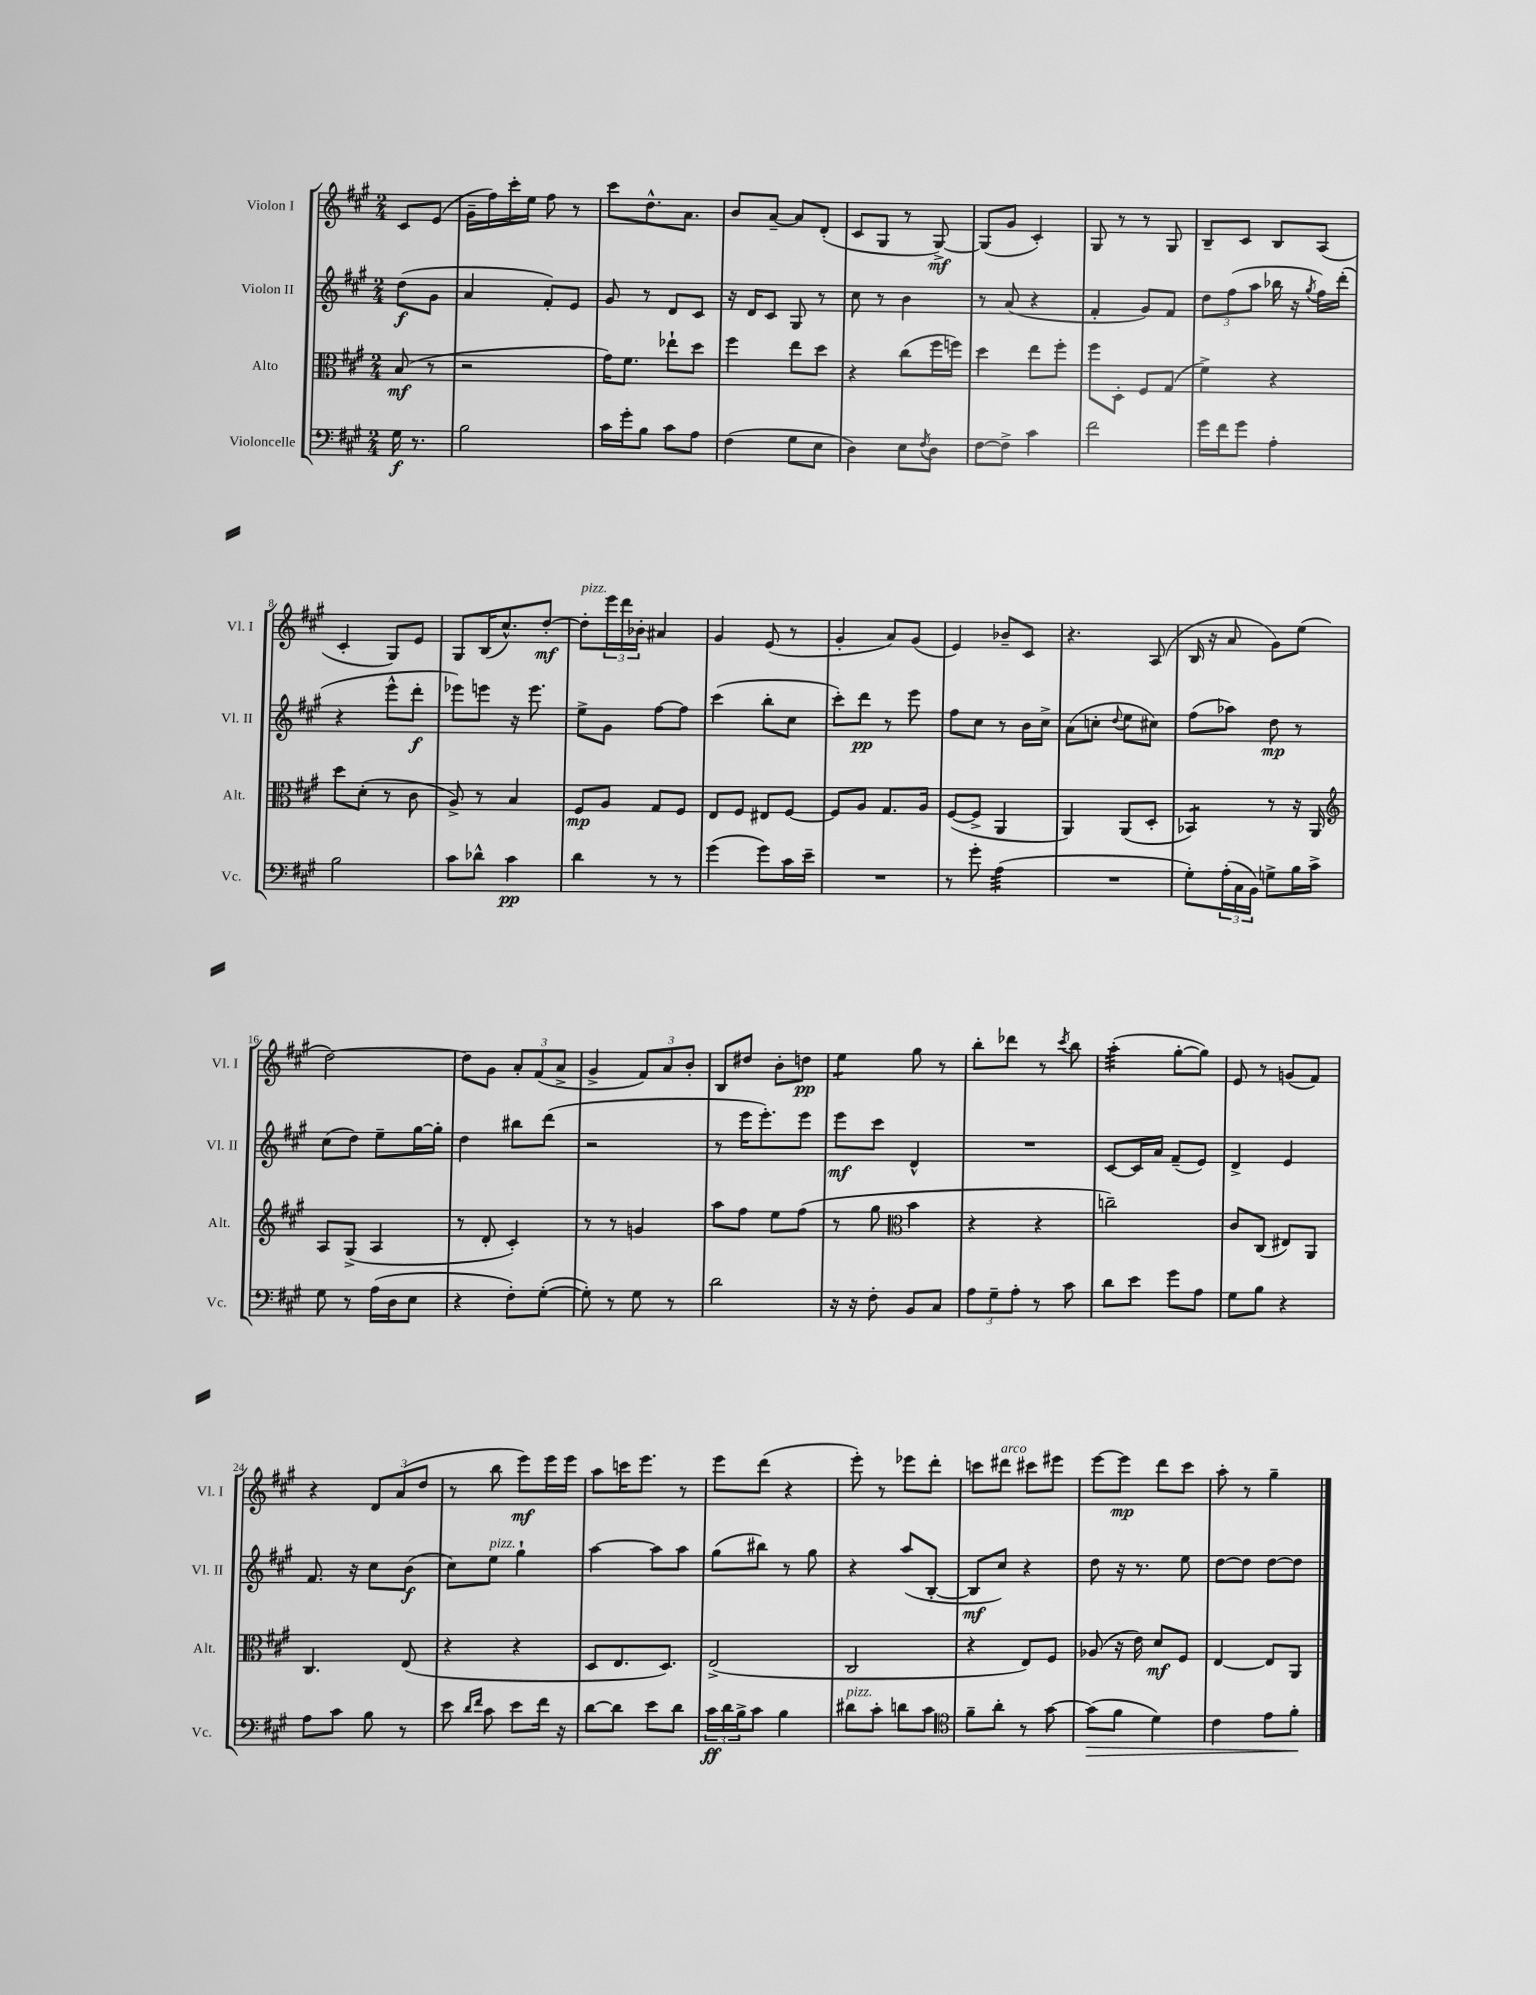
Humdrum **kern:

**kern	**kern	**kern	**kern
*staff4	*staff3	*staff2	*staff1
*clefF4	*clefC3	*clefG2	*clefG2
*k[f#c#g#]	*k[f#c#g#]	*k[f#c#g#]	*k[f#c#g#]
*M2/4	*M2/4	*M2/4	*M2/4
16G#	(8B	(8dd	8c#
8.r	.	.	.
.	8r	8g#	(8e
=	=	=	=
2B	2r	4a	16g#~
.	.	.	16ff#)
.	.	.	16ccc#'
.	.	.	16ee
.	.	8f#')	8ff#
.	.	8e	8r
=	=	=	=
16c#	16g#)	8g#	8ccc#
16g#'	8.f#	.	.
8B	.	8r	8.dd^^
8c#	8ee-`	8d	.
.	.	.	8.a
8A	8dd	8c#	.
=	=	=	=
(4F#	4ff#	16r	8b
.	.	16d	.
.	.	8c#	[8a~
8G#	8ee	8G#	8a]
8E	8dd	8r	(8d'
=	=	=	=
4D)	4r	8cc#	8c#
.	.	8r	8G#
8E	(8cc#	4b	8r
8qF#	.	.	.
8D	16ff#	.	[8G#^)
.	16ff)	.	.
=	=	=	=
[8F#	4dd	8r	(8G#]
8F#^]	.	(8a	8g#
4c#	8ee	4r	4c#')
.	8ff#'	.	.
=	=	=	=
2f#	8ff#	4f#'	8G#
.	8D'	.	8r
.	8F#	8g#)	8r
.	(8G#	8f#	8G#
=	=	=	=
16g#	4f#^)	12dd	8B~
16f#	.	.	.
.	.	(12ff#	.
8g#	.	.	8c#
.	.	12aa	.
4A'	4r	16bb-	8B
.	.	16r	.
.	.	8qgg#	.
.	.	16ff#)	(8A
.	.	(16ddd'	.
=	=	=	=
2B	8dd	4r	4c#'
.	(8d'	.	.
.	8r	8eee^^	8G#)
.	8c#	8ddd'	8e
=	=	=	=
8c#	8A^)	8eee-)	8G#
8d-^^	8r	8eee	(16B
.	.	.	8.cc#^^)
4c#	4B	16r	.
.	.	8.eee	.
.	.	.	[8dd'
=	=	=	=
4d	8F#	8ee^	8dd']
.	8A	8g#	24eee
.	.	.	24ddd
.	.	.	24b-'
8r	8G#	[8ff#	4a#
8r	8F#	8ff#]	.
=	=	=	=
(4g#	8E	(4ccc#	4g#
.	8F#	.	.
8g#)	8E#	8bb'	(8e
16c#	[8F#	8cc#	8r
16e~	.	.	.
=	=	=	=
2r	8F#]	8ccc#')	4g#'
.	8A	8ddd	.
.	8.G#	8r	8a)
.	.	8eee	(8g#
.	16A	.	.
=	=	=	=
8r	([8F#	8ff#	4e)
8g#'	8F#^]	8cc#	.
(4A	4AA	8r	8b-~
.	.	16b	8c#
.	.	16cc#^	.
=	=	=	=
2r	4AA)	(8a	4.r
.	.	8cc'	.
.	.	8qqdd	.
.	(8AA	8ee	.
.	8D'	8cc#)	(8A
=	=	=	=
8G#')	4BB-)	(8ff#	16B
.	.	.	16r
(24A'	.	8aa-)	8a
24C#	.	.	.
24BB)	.	.	.
8G^	8r	8dd	8g#)
16B	16r	8r	(8ee
16c#^	16AA	.	.
=	=	=	=
*	*clefG2	*	*
8G#	8A	(8cc#	[2dd)
8r	(8G#^	8dd)	.
(16A	4A	8ee~	.
16D	.	.	.
8E	.	[16gg#	.
.	.	16gg#']	.
=	=	=	=
4r	8r	4dd	8dd]
.	8d'	.	8g#
8F#')	4c#')	8bb#	12a'
.	.	.	(12f#
([8G#'	.	(8ddd	.
.	.	.	12a^
=	=	=	=
8G#'])	8r	2r	4g#^
8r	8r	.	.
8G#	4g	.	12f#)
.	.	.	12a
8r	.	.	.
.	.	.	12b'
=	=	=	=
2d	8aa	8r	8B
.	8ff#	16eee	8dd#
.	.	8.eee')	.
.	8ee	.	8b'
.	(8ff#	8eee	8dd
=	=	=	=
16r	8r	8eee	4ee
16r	.	.	.
8F#'	8gg#	8ccc#	.
*	*clefC3	*	*
8BB	4b	4d^^	8gg#
8C#	.	.	8r
=	=	=	=
12A	4r	2r	8bb'
12G#~	.	.	.
.	.	.	8ddd-
12A'	.	.	.
8r	4r	.	8r
.	.	.	8qccc#
8c#	.	.	8bb
=	=	=	=
8d	2cc~)	[8c#	(4aa'
8e	.	16c#]	.
.	.	16a	.
8g#	.	(8f#~	[8gg#'
8A	.	8e)	8gg#])
=	=	=	=
8G#	8c#	4d^	8e
8B	(8C#	.	8r
4r	8E#)	4e	(8g
.	8AA	.	8f#)
=	=	=	=
8A	4.C#	8.f#	4r
8c#	.	.	.
.	.	16r	.
8B	.	8cc#	12d
.	.	.	(12a
8r	(8E	(8b	.
.	.	.	12dd
=	=	=	=
8e	4r	8cc#)	8r
16qqd	.	.	.
16qqf#	.	.	.
8c#	.	8ee	8bb
8e	4r	4gg#`	8eee)
16f#	.	.	16eee
16r	.	.	16eee
=	=	=	=
[8d	8D	[4aa	8aa
8d]	8.E	.	16ccc
.	.	.	8.eee
8e	.	8aa]	.
.	8.D)	.	.
8d	.	8aa	8r
=	=	=	=
24c#	(2E^	(8gg#	8eee
24d	.	.	.
24B^	.	.	.
8c#	.	8bb#)	(8ddd
4B	.	8r	4r
.	.	8gg#	.
=	=	=	=
8d#	2C#	4r	8eee')
8c#'	.	.	8r
8d	.	(8aa	8eee-
8c#	.	[8B'	8ddd'
=	=	=	=
*clefC4	*	*	*
8f#~	4r	8B]	8ccc
8a'	.	8cc#)	8ddd#
8r	8E)	4r	8ccc#
[8g#	8F#	.	8eee#
=	=	=	=
(8g#]	(8A-	8dd	[8eee
8f#	16r	16r	8eee]
.	16e)	8.r	.
4d)	8d	.	8ddd
.	8F#	8ee	8ccc#
=	=	=	=
4c#	[4E	[8dd	8aa'
.	.	8dd]	8r
8e	8E]	[8dd	4gg#~
8f#'	8AA	8dd]	.
==	==	==	==
*-	*-	*-	*-
